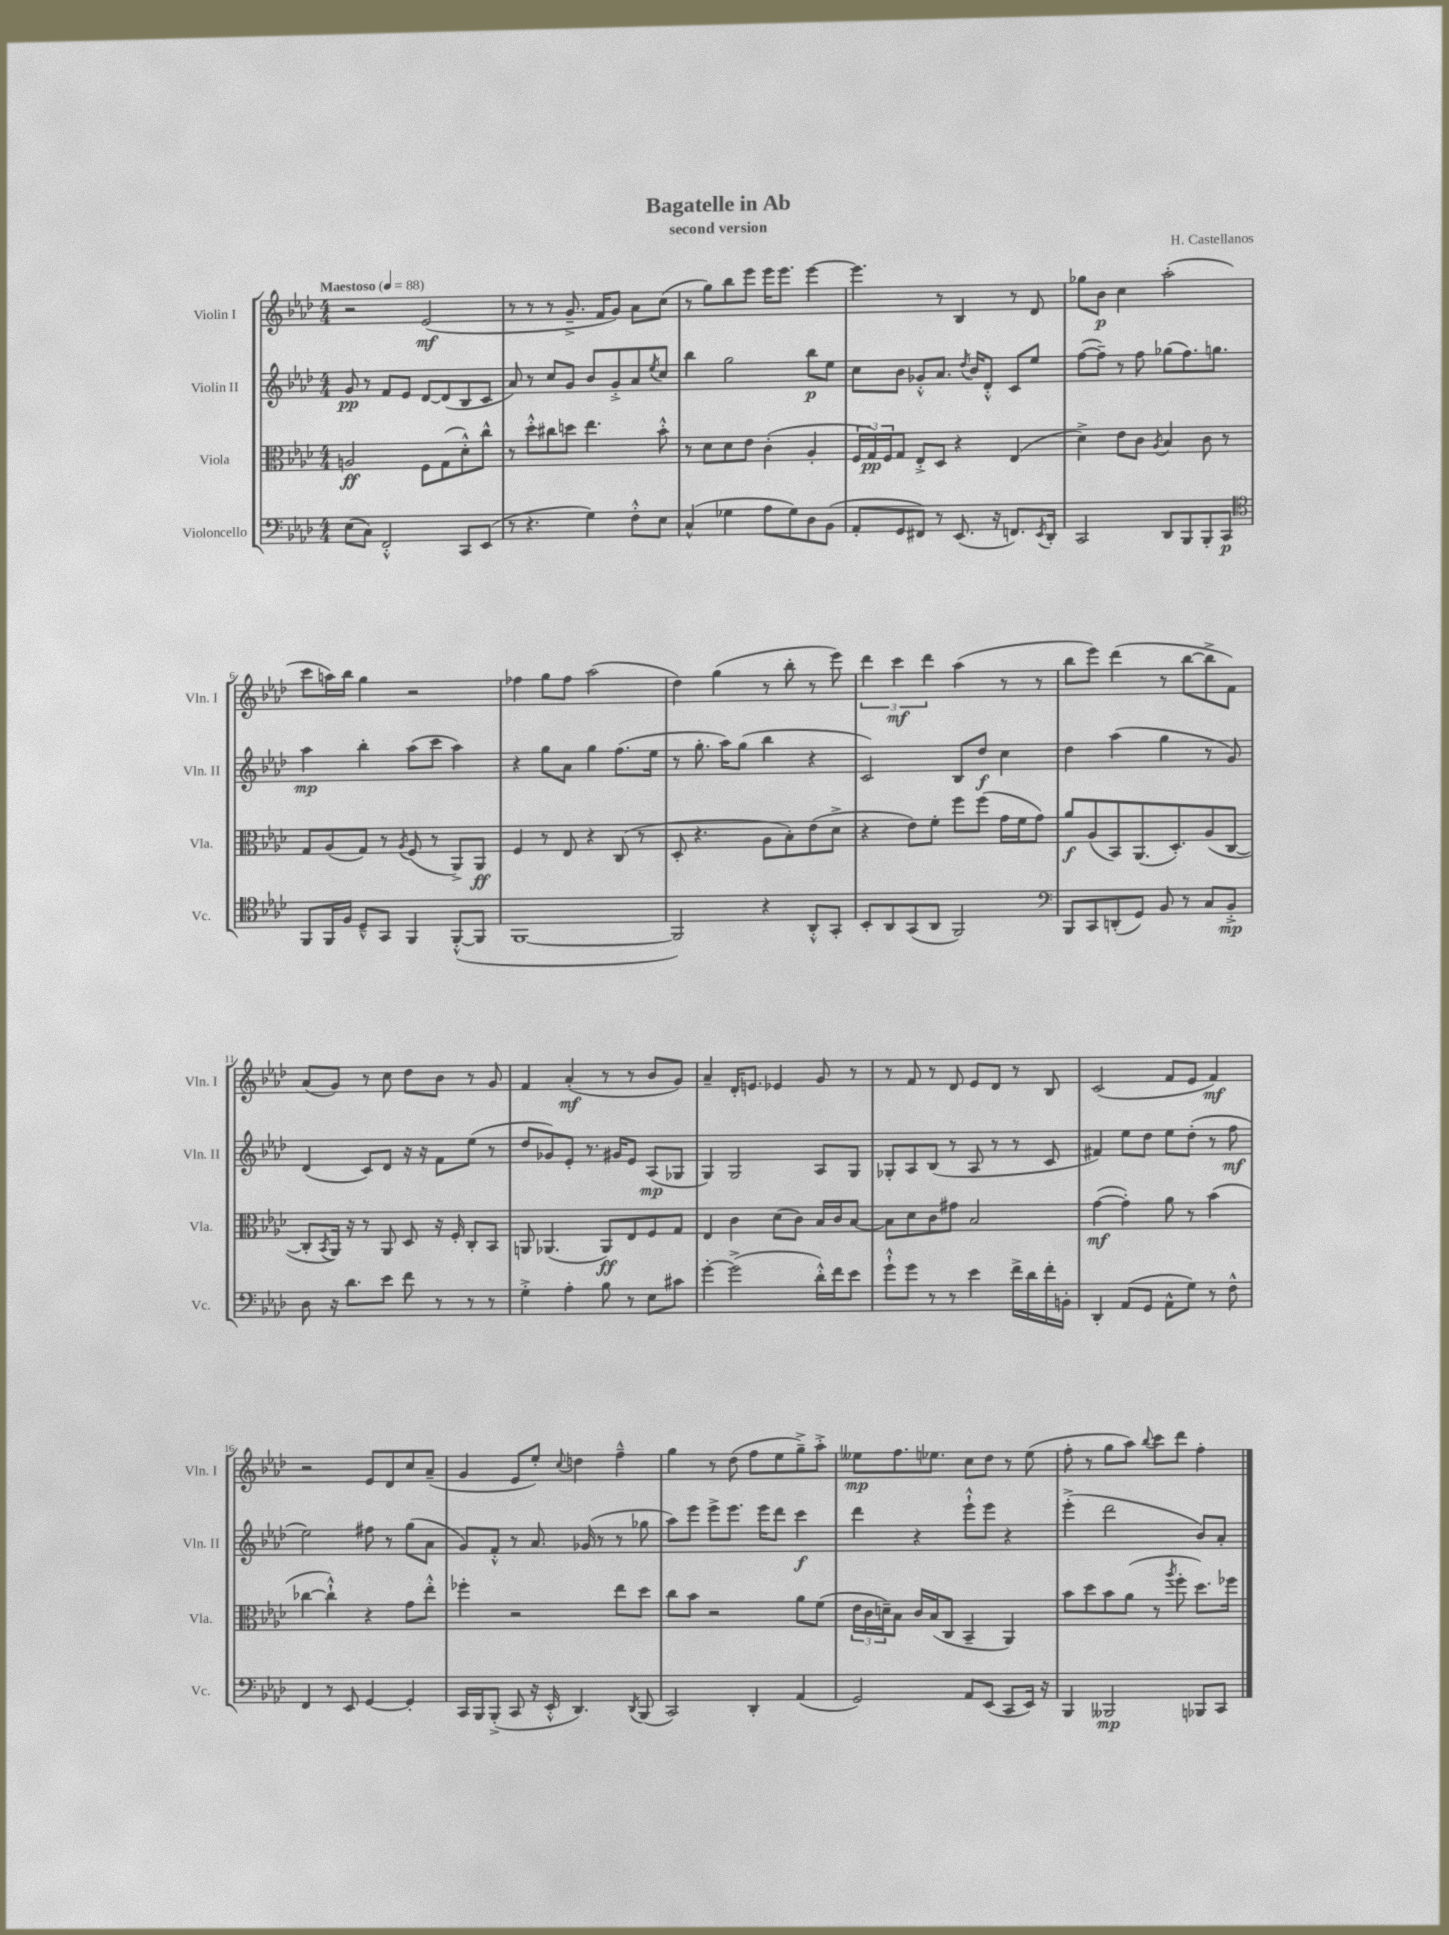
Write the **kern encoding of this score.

**kern	**dynam	**kern	**dynam	**kern	**dynam	**kern	**dynam
*part4	*part4	*part3	*part3	*part2	*part2	*part1	*part1
*staff4	*staff4	*staff3	*staff3	*staff2	*staff2	*staff1	*staff1
*I"Violoncello	*	*I"Viola	*	*I"Violin II	*	*I"Violin I	*
*I'Vc.	*	*I'Vla.	*	*I'Vln. II	*	*I'Vln. I	*
*clefF4	*	*clefC3	*	*clefG2	*	*clefG2	*
*k[b-e-a-d-]	*	*k[b-e-a-d-]	*	*k[b-e-a-d-]	*	*k[b-e-a-d-]	*
*M4/4	*	*M4/4	*	*M4/4	*	*M4/4	*
*MM88	*	*MM88	*	*MM88	*	*MM88	*
=1	=1	=1	=1	=1	=1	=1	=1
!	!	!	!	!	!	!LO:TX:a:B:t=Maestoso	!
(8E-\L	.	2An/	ff	8g/	pp	2r	.
8C\J)	.	.	.	8r	.	.	.
2FF'^^/	.	.	.	8f/L	.	.	.
.	.	.	.	8e-/J	.	.	.
.	.	8F\L	.	[8d-/L	.	(2e-/	mf
.	.	(8G\	.	(8d-/]	.	.	.
8CC/L	.	8d-'^^\)	.	8B-/	.	.	.
(8EE-/J	.	8cc^^\J	.	8c/J	.	.	.
=2	=2	=2	=2	=2	=2	=2	=2
8r	.	8r	.	8a-/)	.	8r	.
4.r	.	8dd-'^^\L	.	8r	.	8r	.
.	.	8cc#X\	.	8cc/L	.	8r	.
.	.	8ddn\J	.	8g/J	.	8.g~^/	.
4G\)	.	4.ee-\	.	8b-/L	.	.	.
.	.	.	.	.	.	16f/KL	.
.	.	.	.	8g'^/	.	8g/J)	.
8F'^^\L	.	.	.	8a-/	.	8a-\L	.
.	.	.	.	8qee-/	.	.	.
8E-\J	.	8b-'^^\	.	8cc/J	.	(8cc\J	.
=3	=3	=3	=3	=3	=3	=3	=3
(4C^^/	.	8r	.	4bb-\	.	8r	.
.	.	8d-\L	.	.	.	8gg\L)	.
4G-X\	.	8d-\	.	2gg\	.	8bb-\	.
.	.	8e-\J	.	.	.	8eee-\J	.
8A-\L	.	(4c'\	.	.	.	16eee-\KL	.
.	.	.	.	.	.	8.eee-\J	.
8G-\)	.	.	.	.	.	.	.
8D-\	.	4A-'/	.	8bb-\L	p	[4eee-\	.
(8BB-\J	.	.	.	8ee-\J	.	.	.
=4	=4	=4	=4	=4	=4	=4	=4
8AA-'/L	.	24F/LL	.	8cc\L	.	4.eee-\]	.
.	.	24G/)	pp	.	.	.	.
.	.	24F/J	.	.	.	.	.
8GG/	.	8G/J	.	8b-\J	.	.	.
8FF#X/J)	.	8E-'^/L	.	8g-X'^^/L	.	.	.
8r	.	8D-/J	.	8.a-/J	.	8r	.
(8.EE-/	.	4r	.	.	.	4B-/	.
.	.	.	.	8qdd-/	.	.	.
.	.	.	.	16b-/KL	.	.	.
.	.	.	.	8d-'^^/J	.	.	.
16r	.	.	.	.	.	.	.
8.FFn/L)	.	(4E-/	.	8c/L	.	8r	.
.	.	.	.	8ee-/J	.	8d-/	.
8qEE-/	.	.	.	.	.	.	.
16DD-'/Jk	.	.	.	.	.	.	.
=5	=5	=5	=5	=5	=5	=5	=5
2CC/	.	4d-^\)	.	([8ff\L	.	8gg-X\L	.
.	.	.	.	8ff~\J])	.	8b-\J	p
.	.	8e-\L	.	8r	.	4cc\	.
.	.	8c\J	.	8ff\	.	.	.
.	.	8qA-/	.	.	.	.	.
8DD-/L	.	4B-/	.	(8gg-X\L	.	(2aa-'\	.
8BBB-/	.	.	.	8.ff\)	.	.	.
8BBB-'/	.	8c\	.	.	.	.	.
.	.	.	.	8.ggn\J	.	.	.
8CC/J	p	8r	.	.	.	.	.
!!LO:LB:g=z
=6	=6	=6	=6	=6	=6	=6	=6
*clefC4	*	*	*	*	*	*	*
8FF/L	.	8G/L	.	4aa-\	mp	8ccc\L	.
16FF/L	.	(8A-/	.	.	.	16aan\L)	.
16F/JJ	.	.	.	.	.	16bb-\JJ	.
8D-~^^/L	.	8G/J)	.	4bb-'\	.	4gg\	.
8GG/J	.	8r	.	.	.	.	.
.	.	8qA-/	.	.	.	.	.
4FF/	.	(8F/	.	(8aa-\L	.	2r	.
.	.	8r	.	8ccc\J	.	.	.
([8FF'^^/L	.	8AA-^/L)	.	4aa-\)	.	.	.
8FF/J]	.	8AA-/J	ff	.	.	.	.
=7	=7	=7	=7	=7	=7	=7	=7
[1FF	.	4F/	.	4r	.	4ff-X\	.
.	.	8r	.	8gg\L	.	8gg\L	.
.	.	8E-/	.	8a-\J	.	8ff-\J	.
.	.	4r	.	4gg\	.	(2aa-\	.
.	.	(8C/	.	(8.ff\L	.	.	.
.	.	8r	.	.	.	.	.
.	.	.	.	16ee-\Jk	.	.	.
=8	=8	=8	=8	=8	=8	=8	=8
2FF/])	.	8D-'/	.	8r	.	4dd-\)	.
.	.	4.r	.	8.gg'\	.	.	.
.	.	.	.	.	.	(4gg\	.
.	.	.	.	16aa-\KL)	.	.	.
.	.	.	.	(8gg\J	.	.	.
4r	.	8A-\L	.	4bb-\	.	8r	.
.	.	8B-'\)	.	.	.	8bb-'\	.
8AA-'^^/L	.	(8e-\	.	4r	.	8r	.
8GG'/J	.	8d-^\J	.	.	.	8eee-\)	.
=9	=9	=9	=9	=9	=9	=9	=9
8BB-'/L	.	4r	.	2c/)	.	6ddd-\	.
8AA-/	.	.	.	.	.	.	.
.	.	.	.	.	.	6ccc\	mf
(8GG/	.	8e-\L)	.	.	.	.	.
.	.	.	.	.	.	6ddd-\	.
8AA-/J	.	8f'\J	.	.	.	.	.
2FF/)	.	8ff\L	.	8B-/L	.	(4aa-\	.
.	.	(8ff\J	.	8dd-/J	f	.	.
.	.	16g\LL	.	4cc\	.	8r	.
.	.	16f\J	.	.	.	.	.
.	.	8g\J)	.	.	.	8r	.
=10	=10	=10	=10	=10	=10	=10	=10
*clefF4	*	*	*	*	*	*	*
8BBB-/L	.	8a-/L	f	4dd-\	.	8bb-\L	.
8CC/	.	(8A-/	.	.	.	8eee-\J)	.
(8DDn'/	.	8BB-/)	.	(4aa-\	.	(4ddd-\	.
8GG/J)	.	(8.AA-/	.	.	.	.	.
8BB-/	.	.	.	4gg\	.	8r	.
.	.	8.D-'/)	.	.	.	.	.
8r	.	.	.	.	.	[8bb-\L	.
8C/L	.	(8A-/	.	8r	.	8bb-^\]	.
8BB-'^/J	mp	[8C/J	.	8g/)	.	8f\J)	.
!!LO:LB:g=z
=11	=11	=11	=11	=11	=11	=11	=11
8D-\	.	8C'/L]	.	(4d-/	.	(8a-/L	.
.	.	8qBB-/	.	.	.	.	.
16r	.	16AA-/Jk)	.	.	.	8g/J)	.
8.d-\L	.	16r	.	.	.	.	.
.	.	8r	.	8c/L)	.	8r	.
8e-\J	.	8AA-/	.	8d-/J	.	8cc\	.
8f\	.	8D-/	.	16r	.	8dd-\L	.
.	.	.	.	16r	.	.	.
8r	.	16r	.	8f\L	.	8b-\J	.
.	.	16F'/	.	.	.	.	.
8r	.	8C'/L	.	(8ee-\J	.	8r	.
8r	.	8BB-/J	.	8r	.	8g/	.
=12	=12	=12	=12	=12	=12	=12	=12
4G'^\	.	8AAn/	.	8dd-/L	.	4f/	.
.	.	(4.AA-X/	.	8g-X/)	.	.	.
4A-'\	.	.	.	8e-'/J	.	(4a-'/	mf
.	.	.	.	8.r	.	.	.
8B-\	.	8AA-/L)	ff	.	.	8r	.
.	.	.	.	16g#X/KL	.	.	.
8r	.	8E-/	.	8e-/J	.	8r	.
8E-\L	.	8F/	.	(8A-/L	mp	8b-/L	.
8c#X\J	.	8G/J	.	8G-X/J	.	8g/J)	.
=13	=13	=13	=13	=13	=13	=13	=13
[4g'\	.	4E-/	.	4G/)	.	4a-~/	.
(2g^\]	.	4c\	.	2G/	.	16d-'/KL	.
.	.	.	.	.	.	8.en/J	.
.	.	(8d-\L	.	.	.	4e-X/	.
.	.	8c\J)	.	.	.	.	.
16d-'^^\LL)	.	16B-/LL	.	8A-/L	.	8g/	.
16f\J	.	16c/J	.	.	.	.	.
8e-\J	.	[8B-/J	.	8G/J	.	8r	.
=14	=14	=14	=14	=14	=14	=14	=14
8g`^^\L	.	8B-\L]	.	8G-X'/L	.	8r	.
8g\J	.	8d-\	.	8A-/	.	8f/	.
8r	.	8c\	.	(8B-/J	.	8r	.
8r	.	8g#X\J	.	8r	.	8d-/	.
4e-\	.	2B-/	.	8A-/	.	8e-/L	.
.	.	.	.	8r	.	8d-/J	.
16f^\LL	.	.	.	8r	.	8r	.
16d-\	.	.	.	.	.	.	.
16f'\	.	.	.	8c/	.	8B-/	.
16BBn'\JJ	.	.	.	.	.	.	.
=15	=15	=15	=15	=15	=15	=15	=15
4DD-'/	.	([4g\	mf	4f#X/)	.	(2c/	.
(8AA-/L	.	4g'\])	.	8ee-\L	.	.	.
8GG/J	.	.	.	8dd-\J	.	.	.
8AA-^^\L	.	8a-\	.	8ee-\L	.	8f/L	.
8G\J)	.	8r	.	(8dd-'\J	.	8e-/J	.
8r	.	(4b-\	.	8r	.	4f/)	mf
8F^^\	.	.	.	8ff\	mf	.	.
!!LO:LB:g=z
=16	=16	=16	=16	=16	=16	=16	=16
4FF/	.	[4cc-X\	.	2ee-\)	.	2r	.
8r	.	4cc-`^^\])	.	.	.	.	.
8EE-/	.	.	.	.	.	.	.
[4GG/	.	4r	.	8ff#X\	.	8e-/L	.
.	.	.	.	8r	.	8d-/	.
4GG'/]	.	8g\L	.	(8gg\L	.	8cc/	.
.	.	8ee-'^^\J	.	8a-\J	.	(8a-~/J	.
=17	=17	=17	=17	=17	=17	=17	=17
16CC/LL	.	4ff-X'\	.	8g/L)	.	4g/	.
16BBB-/J	.	.	.	.	.	.	.
(8BBB-'^/J	.	.	.	8f'^^/J	.	.	.
8CC/	.	2r	.	8r	.	8e-/L	.
16r	.	.	.	8.a-/	.	8ee-'/J)	.
16EE-'^^/	.	.	.	.	.	.	.
.	.	.	.	.	.	8qqcc/	.
4.DD-/)	.	.	.	.	.	4ddn\	.
.	.	.	.	(16g-X/	.	.	.
.	.	.	.	8r	.	.	.
.	.	8ee-\L	.	8r	.	4ff~^^\	.
8qDD-/	.	.	.	.	.	.	.
(8BBB-/	.	8dd-\J	.	8gg-X\	.	.	.
=18	=18	=18	=18	=18	=18	=18	=18
2CC/)	.	8cc\L	.	8aa-\L)	.	4gg\	.
.	.	8b-\J	.	8eee-\J	.	.	.
.	.	2r	.	8eee-^\L	.	8r	.
.	.	.	.	8.eee-\J	.	(8dd-\	.
4DD-'/	.	.	.	.	.	8ff\L	.
.	.	.	.	16eee-\KL	.	.	.
.	.	.	.	8ddd-\J	.	8ee-\	.
(4AA-/	.	8a-\L	.	4ccc\	f	8gg~^\)	.
.	.	(8f\J	.	.	.	8aa-'^\J	.
=19	=19	=19	=19	=19	=19	=19	=19
2GG/)	.	24e-\LL	.	4ddd-\	.	8ee--X\L	mp
.	.	24c\	.	.	.	.	.
.	.	24dn~\J)	.	.	.	.	.
.	.	8B-\J	.	.	.	8.ff\	.
.	.	16c/LL	.	4r	.	.	.
.	.	(16B-/J	.	.	.	8.ee-X\J	.
.	.	8C/J	.	.	.	.	.
8AA-/L	.	4BB-~/	.	8eee-`^^\L	.	8cc\L	.
(8EE-/J	.	.	.	8eee-\J	.	8dd-\J	.
8CC/L	.	4AA-/)	.	4r	.	8r	.
16EE-/Jk)	.	.	.	.	.	(8ee-\	.
16r	.	.	.	.	.	.	.
=20	=20	=20	=20	=20	=20	=20	=20
4BBB-/	.	8b-\L	.	(4eee-'^\	.	8ff'\	.
.	.	8dd-\	.	.	.	8r	.
2BBB--X/	mp	8b-\	.	2ddd-\	.	8gg\L	.
.	.	(8a-\J	.	.	.	8aa-\J)	.
.	.	.	.	.	.	8qqbb-/	.
.	.	8r	.	.	.	8ccc\L	.
.	.	8qaa-/	.	.	.	.	.
.	.	8ff'\	.	.	.	8ddd-\J	.
8BBB-X/L	.	8.dd-\L)	.	8b-/L)	.	4ff'\	.
8CC/J	.	.	.	8a-'/J	.	.	.
.	.	16ff-X\Jk	.	.	.	.	.
==	==	==	==	==	==	==	==
*-	*-	*-	*-	*-	*-	*-	*-
